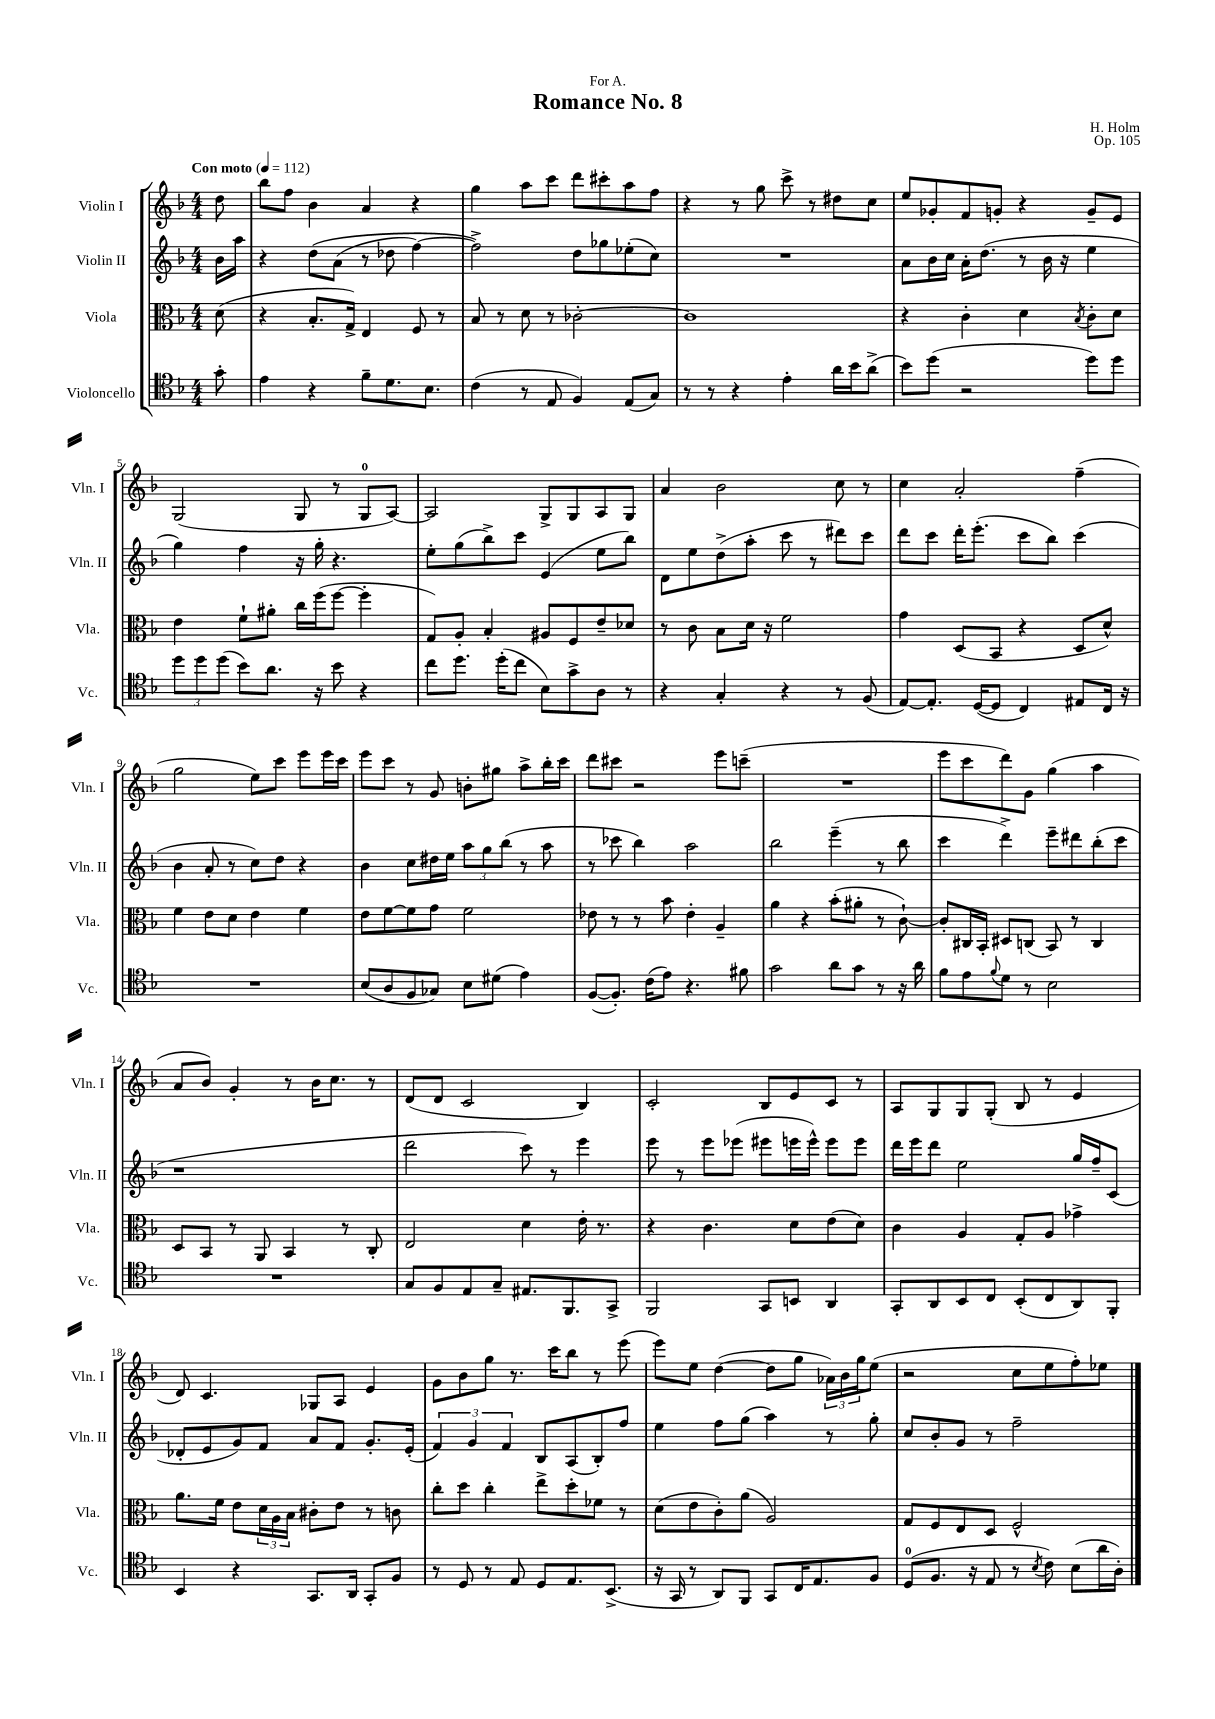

**kern	**kern	**kern	**kern
*part4	*part3	*part2	*part1
*staff4	*staff3	*staff2	*staff1
*I"Violoncello	*I"Viola	*I"Violin II	*I"Violin I
*I'Vc.	*I'Vla.	*I'Vln. II	*I'Vln. I
*clefC4	*clefC3	*clefG2	*clefG2
*k[b-]	*k[b-]	*k[b-]	*k[b-]
*M4/4	*M4/4	*M4/4	*M4/4
*MM112	*MM112	*MM112	*MM112
=	=	=	=
!	!	!	!LO:TX:a:B:t=Con moto
8g'\	(8d\	16b-\LL	8dd\
.	.	16aa\JJ	.
=1	=1	=1	=1
4e\	4r	4r	8bb-\L
.	.	.	8ff\J
4r	8.B-'/L	(8dd\L	4b-\
.	.	(8a\J	.
.	16G^/Jk)	.	.
8f~\L	4E/	8r	4a/
8.d\	.	8dd-X\	.
.	8F/	[4ff\)	4r
8.B-\J	.	.	.
.	8r	.	.
=2	=2	=2	=2
(4c\	8B-/	2ff^\])	4gg\
.	8r	.	.
8r	8d\	.	8aa\L
8E/	8r	.	8ccc\J
4F/)	[2c-X'\	8dd\L	8ddd\L
.	.	8gg-X\	8ccc#X'\
(8E/L	.	(8ee-X'\	8aa\
8G/J)	.	8cc\J)	8ff\J
=3	=3	=3	=3
8r	1c-]	1r	4r
8r	.	.	.
4r	.	.	8r
.	.	.	8gg\
4e'\	.	.	8ccc^\
.	.	.	8r
16a\LL	.	.	8dd#X\L
16b-\J	.	.	.
(8a^\J	.	.	8cc\J
=4	=4	=4	=4
8b-\L)	4r	8a\L	8ee/L
(8dd\J	.	16b-\L	8g-X'/
.	.	16cc\JJ	.
2r	4c'\	16a'\KL	8f/
.	.	(8.dd\J	.
.	.	.	8gn'/J
.	4d\	8r	4r
.	.	16b-\	.
.	.	16r	.
.	8qB-/	.	.
8dd\L)	8c'\L	4ee\	8g~/L
8dd\J	8d\J	.	8e/J
!!LO:LB:g=z
=5	=5	=5	=5
12dd\L	4e\	4gg\)	(2G/
12dd\	.	.	.
(12dd\J	.	.	.
8b-\L)	8f`\L	4ff\	.
8.a\J	8a#X'\J	.	.
.	16cc\LL	16r	8G/
16r	(16ff\J	16gg'\	.
8b-\	[8ff\J	4.r	8r
4r	4ff'\]	.	8G/L
.	.	.	[8A/J)
=6	=6	=6	=6
8cc\L	8G/L)	8ee'\L	2A/]
8.dd\J	8A'/J	(8gg\	.
.	4B-'/	8bb-^\)	.
(16dd'\KL	.	.	.
8cc\J	.	8ccc\J	.
8B-\L)	8A#X/L	(4e/	8G^/L
8g^\	8F/	.	8G/
8A\J	8e~/	8ee\L	8A/
8r	8d-X/J	8bb-\J)	8G/J
=7	=7	=7	=7
4r	8r	8d\L	4a/
.	8c\	8ee\	.
4G'/	8B-\L	(8dd^\	2b-\
.	16d\Jk	8aa'\J	.
.	16r	.	.
4r	2f\	8ccc\	.
.	.	8r	.
8r	.	8ddd#X\L)	8cc\
(8F/	.	8ccc\J	8r
=8	=8	=8	=8
[8E/L)	4g\	8ddd\L	4cc\
8.E'/J]	.	8ccc\J	.
.	(8D/L	16ddd'\KL	2a'/
([16D/KL	.	(8.eee'\J	.
8D/J]	8BB-/J	.	.
4C/)	4r	8ccc\L	.
.	.	8bb-\J)	.
8E#X/L	8D/L	(4ccc\	(4ff~\
16C/Jk	8d^^/J)	.	.
16r	.	.	.
!!LO:LB:g=z
=9	=9	=9	=9
1r	4f\	4b-\	2gg\
.	8e\L	8a'/	.
.	8d\J	8r	.
.	4e\	8cc\L)	8ee\L)
.	.	8dd\J	8ccc\J
.	4f\	4r	8eee\L
.	.	.	16eee\L
.	.	.	16ccc\JJ
=10	=10	=10	=10
(8B-/L	8e\L	4b-\	8eee\L
8A/	[8f\	.	8ccc\J
8F/	8f\]	8cc\L	8r
8G-X/J)	8g\J	16dd#X\L	8g/
.	.	16ee\JJ	.
8B-\L	2f\	12aa\L	8bn'\L
.	.	12gg\	.
(8d#X\J	.	.	8gg#X\J
.	.	(12bb-\J	.
4e\)	.	8r	8aa^\L
.	.	8aa\	16bb-'\L
.	.	.	16ccc\JJ
=11	=11	=11	=11
([8F/L	8e-X\	8r	8ddd\L
8.F'/J])	8r	8ccc-X\	8ccc#X\J
.	8r	4bb-\)	2r
(16c\KL	.	.	.
8e\J)	8b-\	.	.
4.r	4e-'\	2aa\	.
.	4A~/	.	8eee\L
8f#X\	.	.	(8cccn~\J
=12	=12	=12	=12
2g\	4a\	2bb-\	1r
.	4r	.	.
8a\L	(8b-'\L	(4eee~\	.
8g\J	8a#X'\J	.	.
8r	8r	8r	.
16r	[8c`\)	8bb-\	.
16a\	.	.	.
=13	=13	=13	=13
8f\L	8c'/L]	4ccc\	8eee\L
8e\	16C#X/L	.	8ccc\
.	16BB-'/JJ	.	.
8qqf/	.	.	.
8d\J	8D#X/L	4ddd^\)	8ddd\)
8r	(8Cn/J	.	8g\J
2B-\	8BB-/)	8eee~\L	(4gg\
.	8r	8ddd#X\	.
.	4C/	(8bb-'\	4aa\
.	.	8ccc\J	.
!!LO:LB:g=z
=14	=14	=14	=14
1r	8D/L	1r	8a/L
.	8BB-/J	.	8b-/J)
.	8r	.	4g'/
.	8AA/	.	.
.	4BB-/	.	8r
.	.	.	16b-\KL
.	.	.	8.cc\J
.	8r	.	.
.	8C'/	.	8r
=15	=15	=15	=15
8G/L	2E/	2ddd\	(8d/L
8F/	.	.	8d/J
8E/	.	.	2c/
8G~/J	.	.	.
8.E#X/L	4d\	8ccc\)	.
.	.	8r	.
8.FF/	.	.	.
.	16e'\	4eee\	4B-/)
.	8.r	.	.
8GG^/J	.	.	.
=16	=16	=16	=16
2FF/	4r	8eee\	2c'/
.	.	8r	.
.	4.c\	8eee\L	.
.	.	(8eee-X\J	.
8GG/L	.	8eee#X\L	8B-/L
8BBn/J	8d\L	16eeen\L	8e/
.	.	16eee^^\JJ)	.
4AA/	(8e\	8eee\L	8c/J
.	8d\J)	8eee\J	8r
=17	=17	=17	=17
8GG'/L	4c\	16ddd\LL	8A/L
.	.	16eee\J	.
8AA/	.	8ddd\J	8G/
8BB-/	4A/	2ee\	8G/
8C/J	.	.	(8G'/J
(8BB-'/L	8G'/L	.	8B-/
8C/	8A/J	.	8r
8AA/)	4g-X^\	16gg/LL	4e/
.	.	16ff~/J	.
8FF'/J	.	(8c/J	.
!!LO:LB:g=z
=18	=18	=18	=18
4BB-/	8.a\L	8d-X'/L	8d/)
.	.	8e/	4.c/
.	16f\Jk	.	.
4r	8e\L	8g/)	.
.	24d\L	8f/J	.
.	24A\	.	.
.	24B-\JJ	.	.
8.GG/L	8c#X'\L	8a/L	8G-X/L
.	8e\J	8f/J	8A/J
16AA/Jk	.	.	.
8GG'/L	8r	8.g'/L	4e/
8F/J	8cn\	.	.
.	.	(16e'/Jk	.
=19	=19	=19	=19
8r	8cc'\L	6f/)	8g\L
8D/	8dd\J	.	8b-\
.	.	6g/	.
8r	4cc'\	.	8gg\J
.	.	6f/	.
8E/	.	.	8.r
8D/L	8ee^\L	8B-/L	.
.	.	.	16ccc\KL
8.E/	8dd'\	(8A/	8bb-\J
.	8f-X\J	8B-'/)	8r
(8.BB-^/J	.	.	.
.	8r	8ff/J	(8eee\
=20	=20	=20	=20
16r	(8d\L	4ee\	8eee\L)
16GG/	.	.	.
8r	8e\	.	8ee\J
8AA/L)	8c'\)	8ff\L	([4dd\
8FF/J	(8a\J	(8gg\J	.
8GG/L	2A/)	4aa\)	8dd\L]
16C/K	.	.	8gg\J
8.E/	.	.	.
.	.	8r	24a-X\LL)
.	.	.	24b-\
.	.	.	24gg\J
8F/J	.	8gg'\	(8ee\J
=21	=21	=21	=21
(8D/L	8G/L	8cc/L	2r
8.F/J	8F/	8b-'/	.
.	8E/	8g/J	.
16r	.	.	.
8E/	8D/J	8r	.
8r	2F^^/	2ff~\	8cc\L
8qB-/	.	.	.
8c\)	.	.	8ee\
(8B-\L	.	.	8ff'\)
16a\L	.	.	8ee-X\J
16A'\JJ)	.	.	.
==	==	==	==
*-	*-	*-	*-
